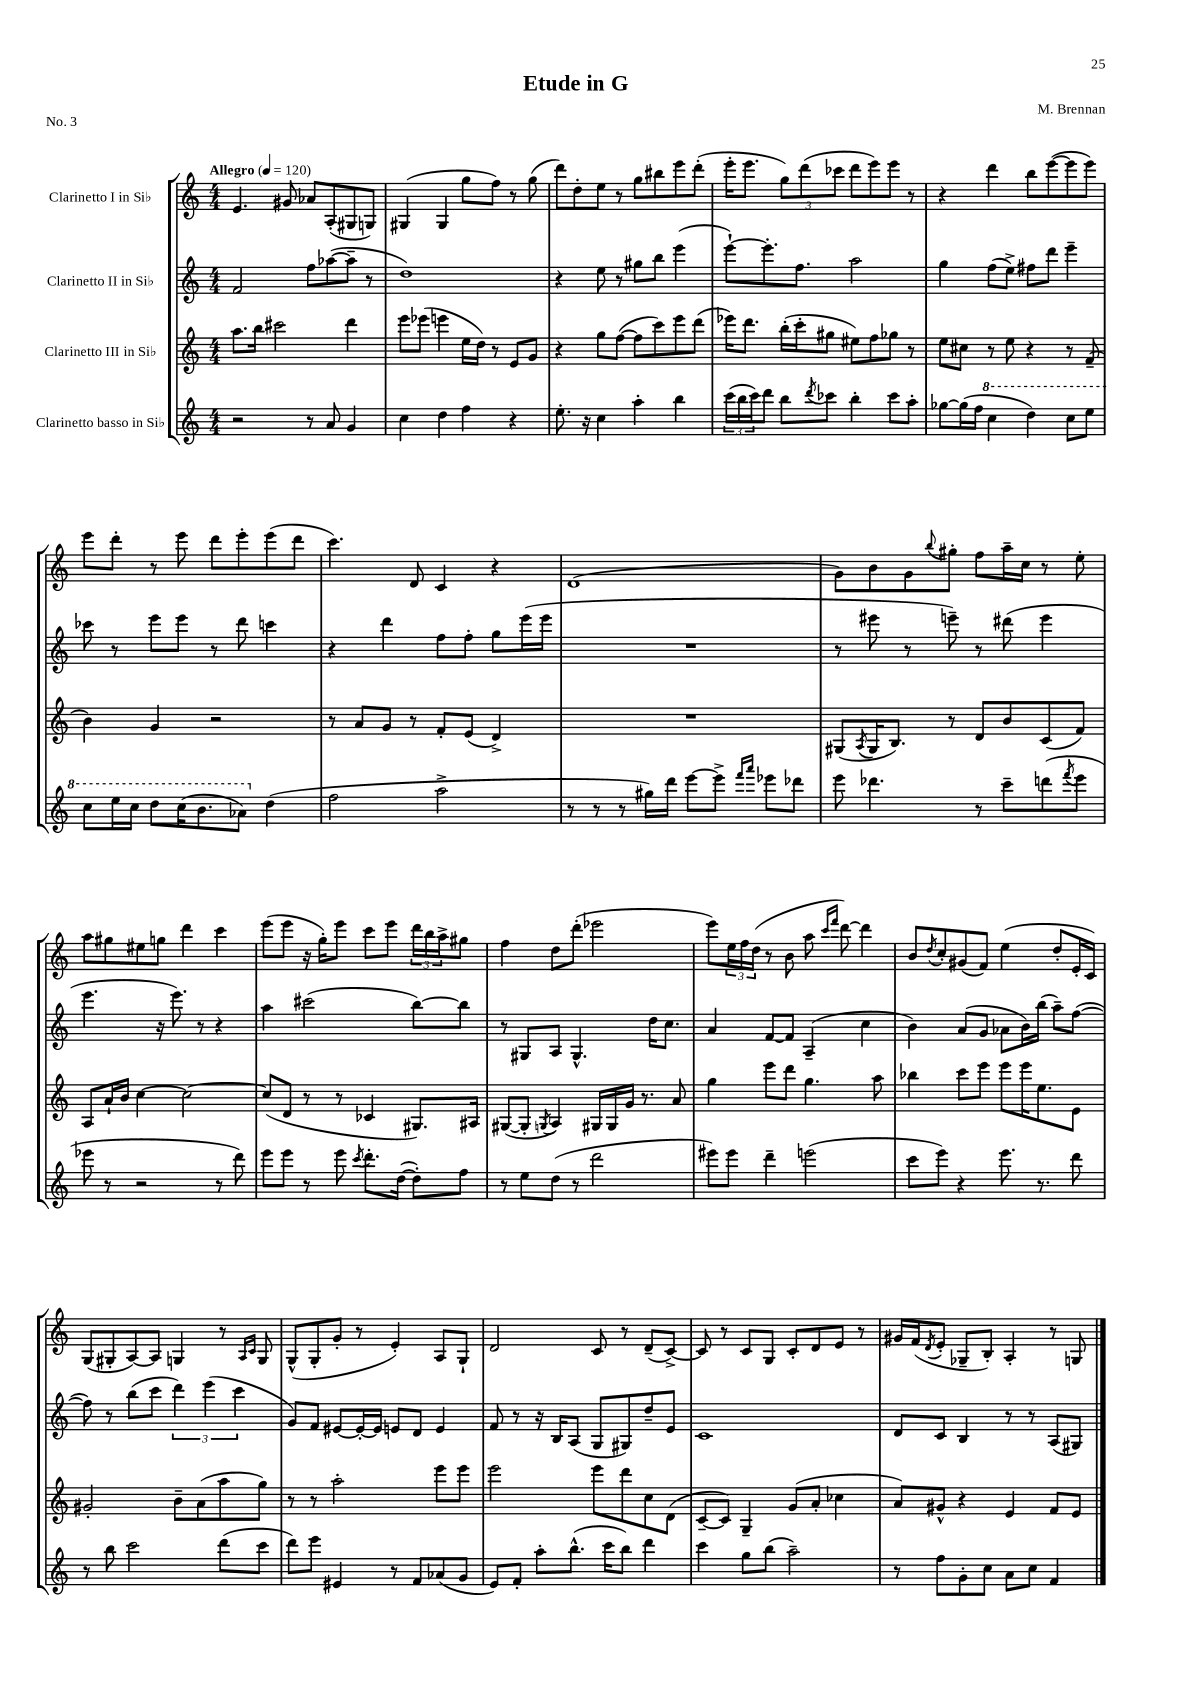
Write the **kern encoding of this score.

**kern	**kern	**kern	**kern
*staff4	*staff3	*staff2	*staff1
*clefG2	*clefG2	*clefG2	*clefG2
*k[]	*k[]	*k[]	*k[]
*M4/4	*M4/4	*M4/4	*M4/4
*MM120	*MM120	*MM120	*MM120
2r	8.aa	2f	4.e
.	16bb	.	.
.	2ccc#	.	.
.	.	.	8g#
8r	.	8ff	8a-
8a	.	([8aa-	(8A'
4g	4ddd	8aa-~]	8G#
.	.	8r	8G)
=	=	=	=
4cc	8eee	1dd)	(4G#
.	(8eee-	.	.
4dd	4eee	.	4G#
4ff	16ee	.	8gg
.	16dd)	.	.
.	8r	.	8ff)
4r	8e	.	8r
.	8g	.	(8gg
=	=	=	=
8.ee'	4r	4r	8ddd)
.	.	.	8dd'
16r	.	.	.
4cc	8gg	8ee	8ee
.	([8ff	8r	8r
4aa'	8ff]	8gg#	8gg
.	8ccc)	8bb	8bb#
4bb	8eee	(4eee	8eee
.	(8ddd	.	(8ddd'
=	=	=	=
(24ccc	16eee-)	[8eee`)	16eee'
24bb	.	.	.
.	8.ddd	.	8.eee
24ccc)	.	.	.
8ddd	.	8.eee']	.
8bb	(16bb'	.	12gg)
.	16ccc'	8.ff	.
.	.	.	(12ddd
8qddd	.	.	.
8ccc-	8gg#	.	.
.	.	.	12ccc-
4bb'	8ee#)	2aa	8ddd
.	8ff	.	8eee)
8ccc-	8gg-	.	8eee
8aa'	8r	.	8r
=	=	=	=
[8gg-	8ee	4gg	4r
(16gg-]	8cc#	.	.
16ff	.	.	.
4ccc	8r	(8ff	4ddd
.	8ee	8ee^)	.
4ddd)	4r	8ff#	8bb
.	.	8ddd	([8eee
8ccc	8r	4eee~	8eee]
8eee	(8f~	.	8eee)
=	=	=	=
8ccc	4b)	8ccc-	8eee
16eee	.	8r	8ddd'
16ccc	.	.	.
8ddd	4g	8eee	8r
(16ccc	.	8eee	8eee
8.bb	.	.	.
.	2r	8r	8ddd
8aa-)	.	8ddd	8eee'
(4dd	.	4ccc	(8eee
.	.	.	8ddd
=	=	=	=
2ff	8r	4r	4.ccc)
.	8a	.	.
.	8g	4ddd	.
.	8r	.	8d
2aa^	8f'	8ff	4c
.	(8e	8ff'	.
.	4d^)	8gg	4r
.	.	(16eee	.
.	.	16eee	.
=	=	=	=
8r	1r	1r	(1d
8r	.	.	.
8r	.	.	.
16gg#)	.	.	.
16ddd	.	.	.
[8eee	.	.	.
8eee^]	.	.	.
16qqfff	.	.	.
16qqaaa	.	.	.
8eee-	.	.	.
8ddd-	.	.	.
=	=	=	=
8eee	(8G#	8r	8g)
.	8qA	.	.
4.ddd-	16G#	8eee#	8b
.	8.B)	.	.
.	.	8r	8g
.	.	.	8qqbb
.	8r	8eee~)	8gg#'
8r	8d	8r	8ff
8ccc~	8b	(8ddd#	16aa~
.	.	.	16cc
(8ddd	(8c	4eee	8r
8qfff	.	.	.
8eee	8f)	.	8ee'
=	=	=	=
8eee-	8A	4.eee	8aa
8r	16a`	.	8gg#
.	16b	.	.
2r	[4cc	.	8ee#
.	.	16r	8gg
.	.	8.eee)	.
.	2cc_	.	4ddd
.	.	8r	.
8r	.	4r	4ccc
8ddd)	.	.	.
=	=	=	=
8eee	(8cc]	4aa	(8eee
8eee	8d	.	8eee
8r	8r	(2ccc#	16r
.	.	.	16gg')
8eee	8r	.	8eee
8qccc	.	.	.
8.ddd'	4c-	.	8ccc
.	.	.	8eee
([16dd	.	.	.
8dd'])	8.G#)	[8bb)	24ddd
.	.	.	24bb
.	.	.	24aa^
8ff	.	8bb]	8gg#
.	16A#	.	.
=	=	=	=
8r	([8G#	8r	4ff
8ee	8G#']	8G#	.
.	8qG	.	.
(8dd	4A)	8A	8dd
8r	.	4.G#^^	(8ddd'
2ddd	16G#	.	2eee-
.	16G#	.	.
.	16g	.	.
.	8.r	.	.
.	.	16dd	.
.	.	8.cc	.
.	8a	.	.
=	=	=	=
8eee#)	4gg	4a	8eee)
8eee#	.	.	24ee
.	.	.	24ff
.	.	.	(24dd
4ddd~	8eee	[8f	8r
.	8ddd	8f]	8b
(2eee	4.gg	(4A~	8aa
.	.	.	16qqccc
.	.	.	16qqfff
.	.	.	[8ddd)
.	.	4cc	4ddd]
.	8aa	.	.
=	=	=	=
8ccc	4bb-	4b)	8b
.	.	.	8qdd
8eee)	.	.	8cc'
4r	8ccc	(8a	(8g#
.	8eee	8g	8f)
8.eee	8eee	8a-	(4ee
.	16eee	16b)	.
8.r	8.ee	(16bb	.
.	.	8aa~)	8dd'
8ddd	8e	([8ff	16e'
.	.	.	16c)
=	=	=	=
8r	2g#'	8ff])	(8G
8bb	.	8r	8G#'
2ccc	.	(8bb	[8A)
.	.	8ccc	8A]
.	8b~	6ddd)	4G
.	(8a	.	.
.	.	(6eee	.
(8ddd	8aa	.	8r
.	.	6ccc	.
.	.	.	16qqA
.	.	.	16qqc
8ccc	8gg)	.	8G
=	=	=	=
8ddd)	8r	8g)	(8G^^
8eee	8r	8f	8G'
4e#	2aa'	[8e#	8g'
.	.	16e#'_	8r
.	.	16e#]	.
8r	.	8e	4e')
8f	.	8d	.
(8a-	8eee	4e	8A
8g	8eee	.	8G`
=	=	=	=
8e)	2eee	8f	2d
8f'	.	8r	.
8aa'	.	16r	.
.	.	16B	.
(8.bb^^	.	(8A	.
.	8eee	8G	8c
16ccc	.	.	.
8bb)	8ddd	8G#)	8r
4ddd	8cc	8dd~	(8d~
.	(8d	8e	[8c^)
=	=	=	=
4ccc	[8c~	1c	8c]
.	8c])	.	8r
8gg	4G~	.	8c
(8bb	.	.	8G
2aa~)	(8g	.	8c'
.	8a'	.	8d
.	4cc-	.	8e
.	.	.	8r
=	=	=	=
8r	8a)	8d	16g#
.	.	.	(16f
.	.	.	8qd
8ff	8g#^^	8c	8e'
8g'	4r	4B	8G-~
8cc	.	.	8B')
8a	4e	8r	4A'
8cc	.	8r	.
4f	8f	(8A	8r
.	8e	8G#)	8G
==	==	==	==
*-	*-	*-	*-
